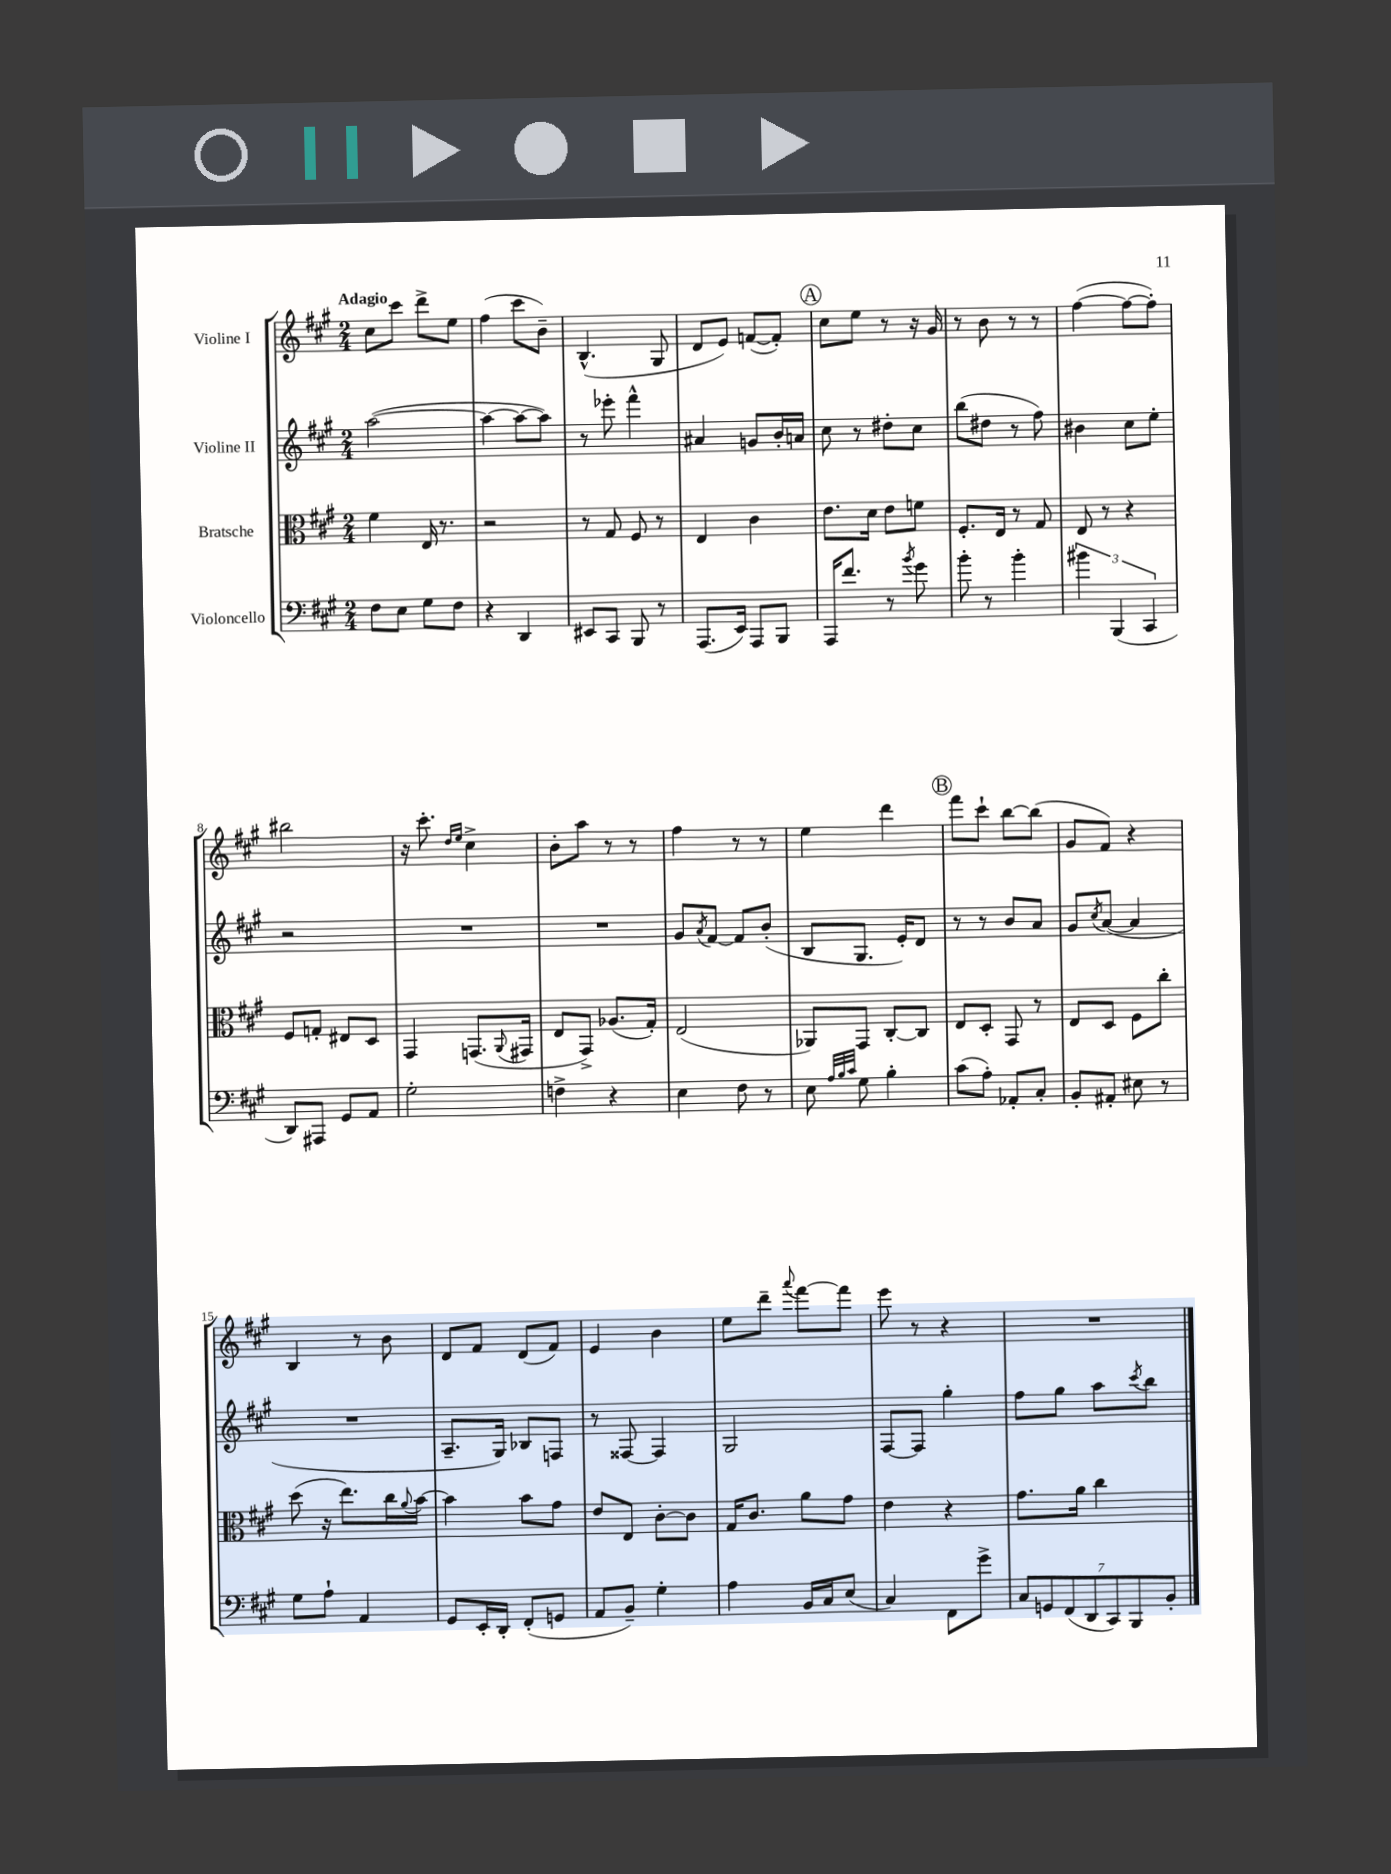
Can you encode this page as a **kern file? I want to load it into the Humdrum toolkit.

**kern	**kern	**kern	**kern
*staff4	*staff3	*staff2	*staff1
*clefF4	*clefC3	*clefG2	*clefG2
*k[f#c#g#]	*k[f#c#g#]	*k[f#c#g#]	*k[f#c#g#]
*M2/4	*M2/4	*M2/4	*M2/4
8F#	4f#	([2aa	8cc#
8E	.	.	8ccc#
8G#	16E	.	8ddd^
.	8.r	.	.
8F#	.	.	8ee
=	=	=	=
4r	2r	4aa_	(4ff#
4DD	.	8aa_	8ccc#
.	.	8aa])	8b~)
=	=	=	=
8EE#	8r	8r	(4.B^^
8CC#	8G#	8eee-'	.
8BBB	8F#	4fff#^^	.
8r	8r	.	8G#
=	=	=	=
(8.AAA	4E	4a#	8d
.	.	.	8e)
16EE)	.	.	.
8AAA	4c#	8g	([8f
8BBB	.	16b'	8f'])
.	.	16a	.
=	=	=	=
16AAA	8.e	8cc#	8cc#
8.f#	.	.	.
.	.	8r	8ee
.	16d	.	.
8r	8e	8dd#'	8r
8qb	.	.	.
8g#	8f	8cc#	16r
.	.	.	16g#
=	=	=	=
8b'	8.F#'	(8bb	8r
8r	.	8dd#	8b
.	16E	.	.
4b'	8r	8r	8r
.	8G#	8ff#)	8r
=	=	=	=
6b#	8E	4b#	([4ff#
.	8r	.	.
(6BBB	.	.	.
.	4r	8cc#	8ff#_
6CC#	.	.	.
.	.	8ee'	8ff#'])
=	=	=	=
8DD)	8F#	2r	2bb#
8AAA#	8G'	.	.
8GG#	8E#	.	.
8AA	8D	.	.
=	=	=	=
2G#'	4GG#	2r	16r
.	.	.	8.ccc#'
.	.	.	16qqdd
.	.	.	16qqee
.	(8.GG	.	4cc#^
.	8qqAA	.	.
.	16GG#	.	.
=	=	=	=
4F^	8E	2r	8b'
.	8GG#^)	.	8aa
4r	(8.A-	.	8r
.	.	.	8r
.	16G#')	.	.
=	=	=	=
4E	(2E	8g#	4ff#
.	.	8qa	.
.	.	[8f#	.
8F#	.	8f#]	8r
8r	.	(8b'	8r
=	=	=	=
8E	8AA-)	8B	4ee
32qqA	.	.	.
32qqB	.	.	.
32qqc#	.	.	.
8G#	8GG#	8.G#	.
4B'	[8C#'	.	4ddd
.	.	16e')	.
.	8C#]	8d	.
=	=	=	=
(8c#	8E	8r	8fff#
8A')	8D'	8r	8ccc#`
8AA-'	8GG#	8b	[8bb
8C#'	8r	8a	(8bb]
=	=	=	=
8BB'	8E	8g#	8g#
.	.	8qcc#	.
8AA#'	8D	([8a	8f#)
8E#	8F#	4a]	4r
8r	8cc#'	.	.
=	=	=	=
8G#	(8dd	2r	4B
8A`	16r	.	.
.	8.ee)	.	.
4AA	.	.	8r
.	16cc#	.	8b
.	8qqa	.	.
.	[16b	.	.
=	=	=	=
8GG#	4b]	8.A~	8d
16EE'	.	.	8f#
16DD'	.	16G#)	.
(8FF#'	8b	8B-	(8d
8GG	8g#	8F	8f#)
=	=	=	=
8AA	8e	8r	4e
8BB~)	8E	[8F##	.
4G#'	[8c#'	4F##]	4b
.	8c#]	.	.
=	=	=	=
4A	16G#	2G#	8ee
.	8.c#	.	.
.	.	.	8ddd~
.	.	.	8qqaaa
16BB	8a	.	[8fff#
16C#	.	.	.
(8E	8g#	.	8fff#]
=	=	=	=
4C#)	4e	[8F#	8eee
.	.	8F#]	8r
8FF#	4r	4gg#'	4r
8g#^	.	.	.
=	=	=	=
14C#	8.g#	8ff#	2r
14GG	.	.	.
.	.	8gg#	.
(14FF#	.	.	.
.	16a	.	.
14DD	.	.	.
.	4cc#	8aa	.
14CC#)	.	.	.
14BBB	.	.	.
.	.	8qccc#	.
.	.	8bb	.
14BB'	.	.	.
==	==	==	==
*-	*-	*-	*-
